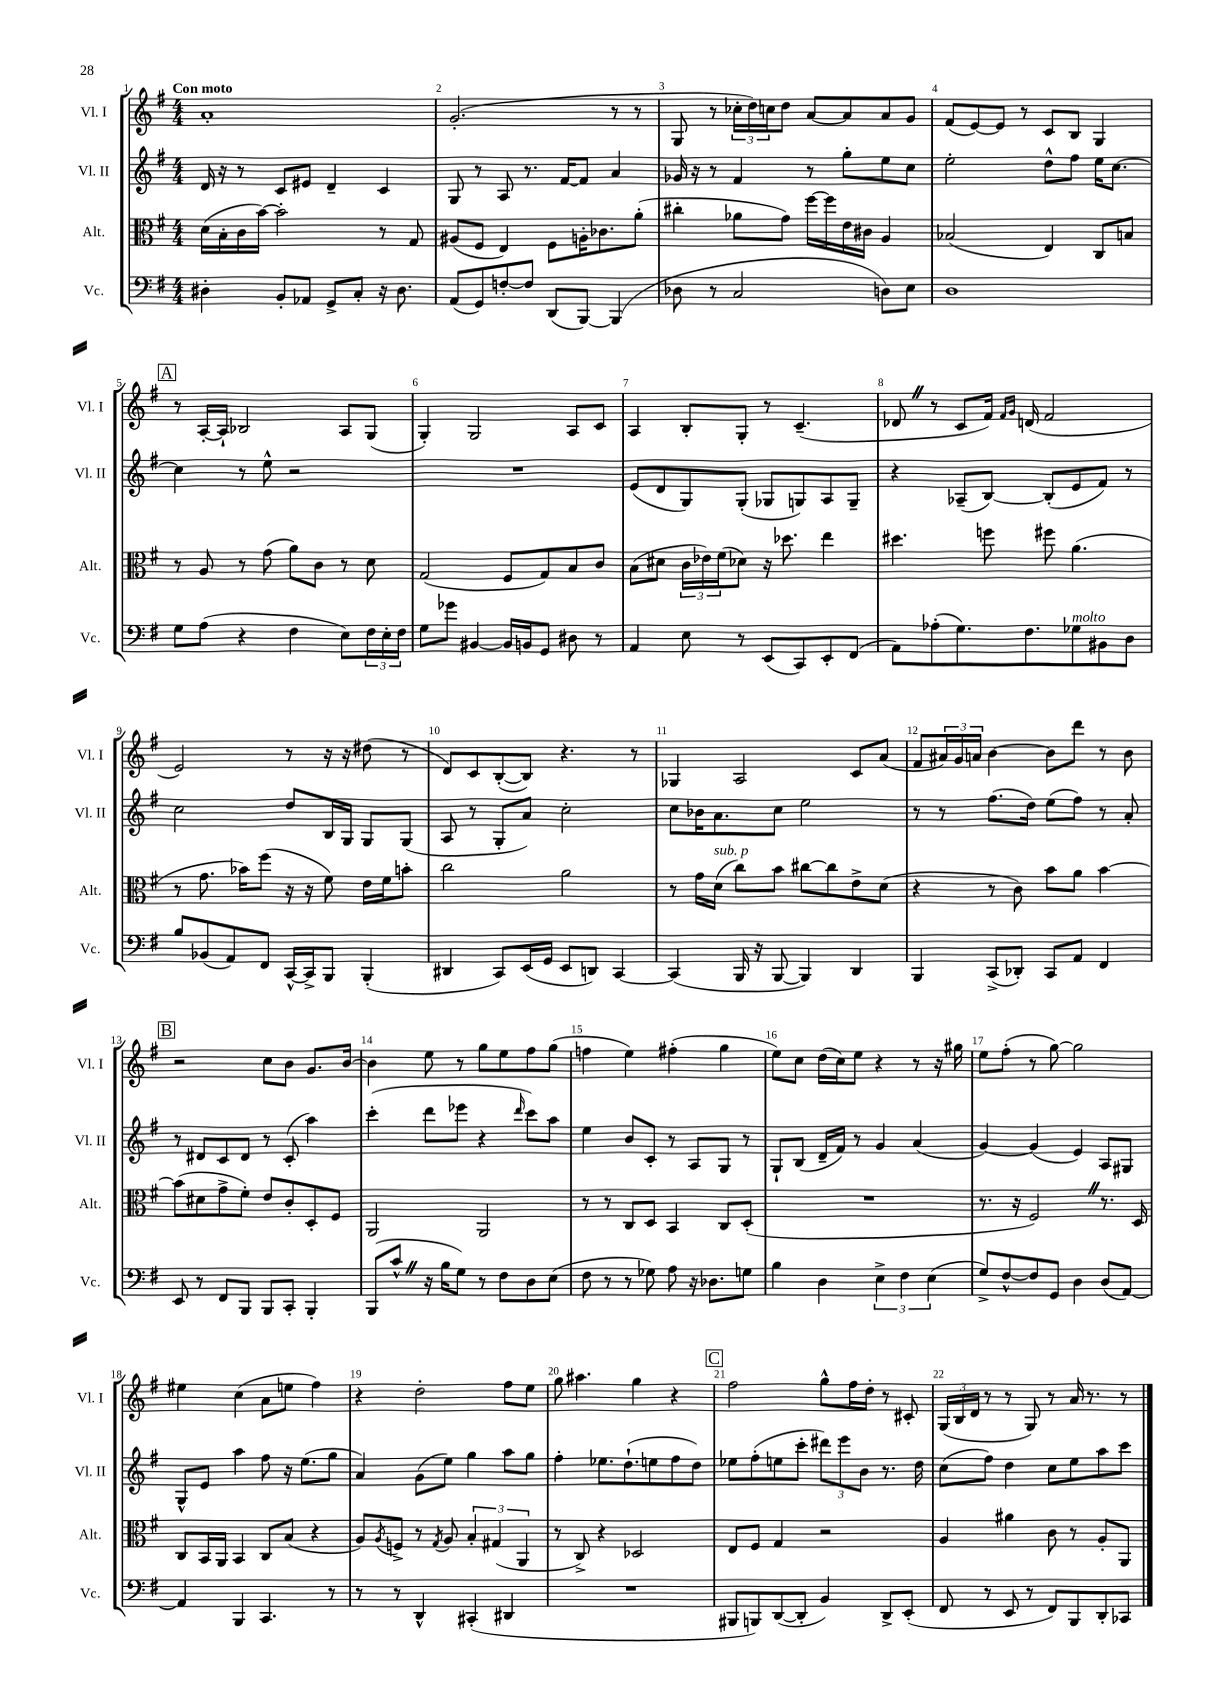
<<
\new StaffGroup <<
\new Staff = "s0" \with { instrumentName = "Vl. I" shortInstrumentName = "Vl. I" } {
    \clef treble \key g \major \numericTimeSignature \time 4/4 \tempo "Con moto"
    a'1-. |
    g'2.-.( r8 r8 |
    g8 r8 \tuplet 3/2 { ces''16-. d''16) c''16 } d''8 a'8~ a'8 a'8 g'8 |
    fis'8( e'8~) e'8 r8 c'8 b8 g4 |
    \mark \markup { \box "A" } r8 a16~-. a16-! bes2 a8 g8( |
    g4-.) g2 a8 c'8 |
    a4 b8-. g8-. r8 c'4.--( |
    des'8 \once \override BreathingSign.text = \markup { \musicglyph "scripts.caesura.straight" } \breathe r8 c'8 fis'16) \grace { fis'16 g'16 } d'16( fis'2 |
    e'2) r8 r16 r16 dis''8( r8 |
    d'8) c'8 b8~-.( b8) r4. r8 |
    ges4 a2 c'8 a'8( |
    fis'8 \tuplet 3/2 { ais'16) g'16 a'16 } b'4~ b'8 d'''8 r8 b'8 |
    \mark \markup { \box "B" } r2 c''8 b'8 g'8. b'16~ |
    b'4 e''8 r8 g''8 e''8 fis''8 g''8( |
    f''4 e''4) fis''4-.( g''4 |
    e''8) c''8 d''16( c''16) e''8 r4 r8 r16 gis''16 |
    e''8 fis''8-.( r8 g''8~) g''2 |
    eis''4 c''4( a'8 e''8 fis''4) |
    r4 d''2-. fis''8 e''8 |
    g''8 ais''4. g''4 r4 |
    \mark \markup { \box "C" } fis''2 g''8-^ fis''16 d''16-. r8 cis'8-. |
    \tuplet 3/2 { g16( b16 d'16 } r8 r8 g8) r8 a'16 r8. r8 \bar "|." |
}
\new Staff = "s1" \with { instrumentName = "Vl. II" shortInstrumentName = "Vl. II" } {
    \clef treble \key g \major \numericTimeSignature \time 4/4
    d'16 r16 r8 c'8 eis'8 d'4-- c'4 |
    g8 r8 a8 r8. fis'16~ fis'8 a'4 |
    ges'16 r16 r8 fis'4 r8 g''8-. e''8 c''8 |
    e''2-. d''8-^ fis''8 e''16 c''8.~ |
    \mark \markup { \box "A" } c''4 r8 e''8-^ r2 |
    R1 |
    e'8( d'8 g8) g8-.( ges8 g8) a8 g8-- |
    r4 aes8--( b8~) b8-.( e'8 fis'8) r8 |
    c''2 d''8 b16 g16 g8 g8( |
    a8 r8 g8-. a'8) c''2-. |
    c''8 bes'16 a'8. c''8 e''2 |
    r8 r8 fis''8.( d''16) e''8( fis''8) r8 a'8-. |
    \mark \markup { \box "B" } r8 dis'8 c'8 dis'8 r8 c'8-.( a''4) |
    c'''4-.( d'''8 ees'''8 r4 \grace { d'''16 } c'''8) a''8 |
    e''4 b'8 c'8-. r8 a8 g8 r8 |
    g8-! b8( d'16-- fis'16) r8 g'4 a'4( |
    g'4~) g'4( e'4) a8 gis8 |
    g8-^ e'8 a''4 fis''8 r16 e''8.( g''8 |
    a'4) g'8( e''8) g''4 a''8 g''8 |
    fis''4-. ees''8. d''8.-!( e''8 fis''8 d''8) |
    \mark \markup { \box "C" } ees''8 fis''8-.( e''8 c'''8-. \tuplet 3/2 { dis'''8) e'''8 b'8 } r8. d''16 |
    c''8( fis''8) d''4 c''8 e''8 a''8 c'''8 \bar "|." |
}
\new Staff = "s2" \with { instrumentName = "Alt." shortInstrumentName = "Alt." } {
    \clef alto \key g \major \numericTimeSignature \time 4/4
    d'16( b16-. c'16 b'16~) b'2-. r8 g8 |
    ais8( fis8 e4) fis8 a16-. ces'8. a'8-.( |
    cis''4-. aes'8 g'8) fis''16~ fis''16 e'16 cis'16 a4 |
    bes2( e4) c8 b8 |
    \mark \markup { \box "A" } r8 a8 r8 g'8( a'8) c'8 r8 d'8 |
    g2( fis8 g8) b8 c'8 |
    b8( dis'8 \tuplet 3/2 { c'16 ees'16) fis'16( } des'8) r16 des''8. e''4 |
    dis''4. f''8 fis''8 a'4.( |
    r8 g'8. bes'16) fis''8( r16 r16 fis'8) e'16 fis'16 b'8-. |
    c''2 a'2 |
    r8 g'16 d'16^\markup { \italic "sub. p" }( c''8) b'8 cis''8~ cis''8 e'8-> d'8( |
    r4 r8 c'8) b'8 a'8 b'4~ |
    \mark \markup { \box "B" } b'8( dis'8 g'8-> fis'8-.) e'8 c'8-. d8-. fis8 |
    a,2 a,2 |
    r8 r8 c8 d8 b,4 c8 d8-.( |
    R1 |
    r8. r16 fis2) \once \override BreathingSign.text = \markup { \musicglyph "scripts.caesura.straight" } \breathe r8. d16 |
    c8 b,16 a,16 b,4 c8 b8( r4 |
    a8) \acciaccatura { a8 } f8-> r8 \acciaccatura { g8 } a8 \tuplet 3/2 { b4-. gis4( a,4 } |
    r8 c8->) r4 des2 |
    \mark \markup { \box "C" } e8 fis8 g4 r2 |
    a4 ais'4 c'8 r8 a8-. a,8 \bar "|." |
}
\new Staff = "s3" \with { instrumentName = "Vc." shortInstrumentName = "Vc." } {
    \clef bass \key g \major \numericTimeSignature \time 4/4
    dis4-. b,8-. aes,8 g,8-> c8-. r16 dis8. |
    a,8( g,8) f8~-. f8 d,8( b,,8~) b,,4( |
    des8 r8 c2 d8) e8 |
    d1 |
    \mark \markup { \box "A" } g8 a8( r4 fis4 e8) \tuplet 3/2 { fis16 e16-. fis16 } |
    g8 ges'8 bis,4~ bis,16 b,16 g,8 dis8 r8 |
    a,4 e8 r8 e,8( c,8) e,8-. fis,8( |
    a,8) aes8-.( g8.) fis8. ges8^\markup { \italic "molto" } bis,8 d8 |
    b8 bes,8( a,8) fis,8 c,16~-^ c,16-> b,,8 b,,4-.( |
    dis,4 c,8) e,16( g,16 e,8 d,8) c,4~ |
    c,4( b,,16 r16 b,,8~ b,,4) d,4 |
    b,,4 c,8->( des,8-.) c,8 a,8 fis,4 |
    \mark \markup { \box "B" } e,8 r8 fis,8 b,,8 b,,8 c,8-. b,,4-. |
    b,,8( c'8-^ \once \override BreathingSign.text = \markup { \musicglyph "scripts.caesura.straight" } \breathe r16 b16 g8) r8 fis8 d8 e8( |
    fis8 r8 r8 ges8) a8 r16 des8. g8 |
    b4 d4 \tuplet 3/2 { e4-> fis4 e4( } |
    g8->) fis8~-^ fis8 g,8 d4 d8( a,8~) |
    a,4 b,,4 c,4. r8 |
    r8 r8 d,4-^ cis,4-.( dis,4 |
    R1 |
    \mark \markup { \box "C" } bis,,8 b,,8) d,8~( d,8-. b,4) d,8-> e,8-.( |
    fis,8 r8 e,8 r8 fis,8) b,,8 d,8-. ces,8 \bar "|." |
}
>>
>>
\layout { \context { \Score \override BarNumber.break-visibility = ##(#f #t #t) barNumberVisibility = #all-bar-numbers-visible } }
